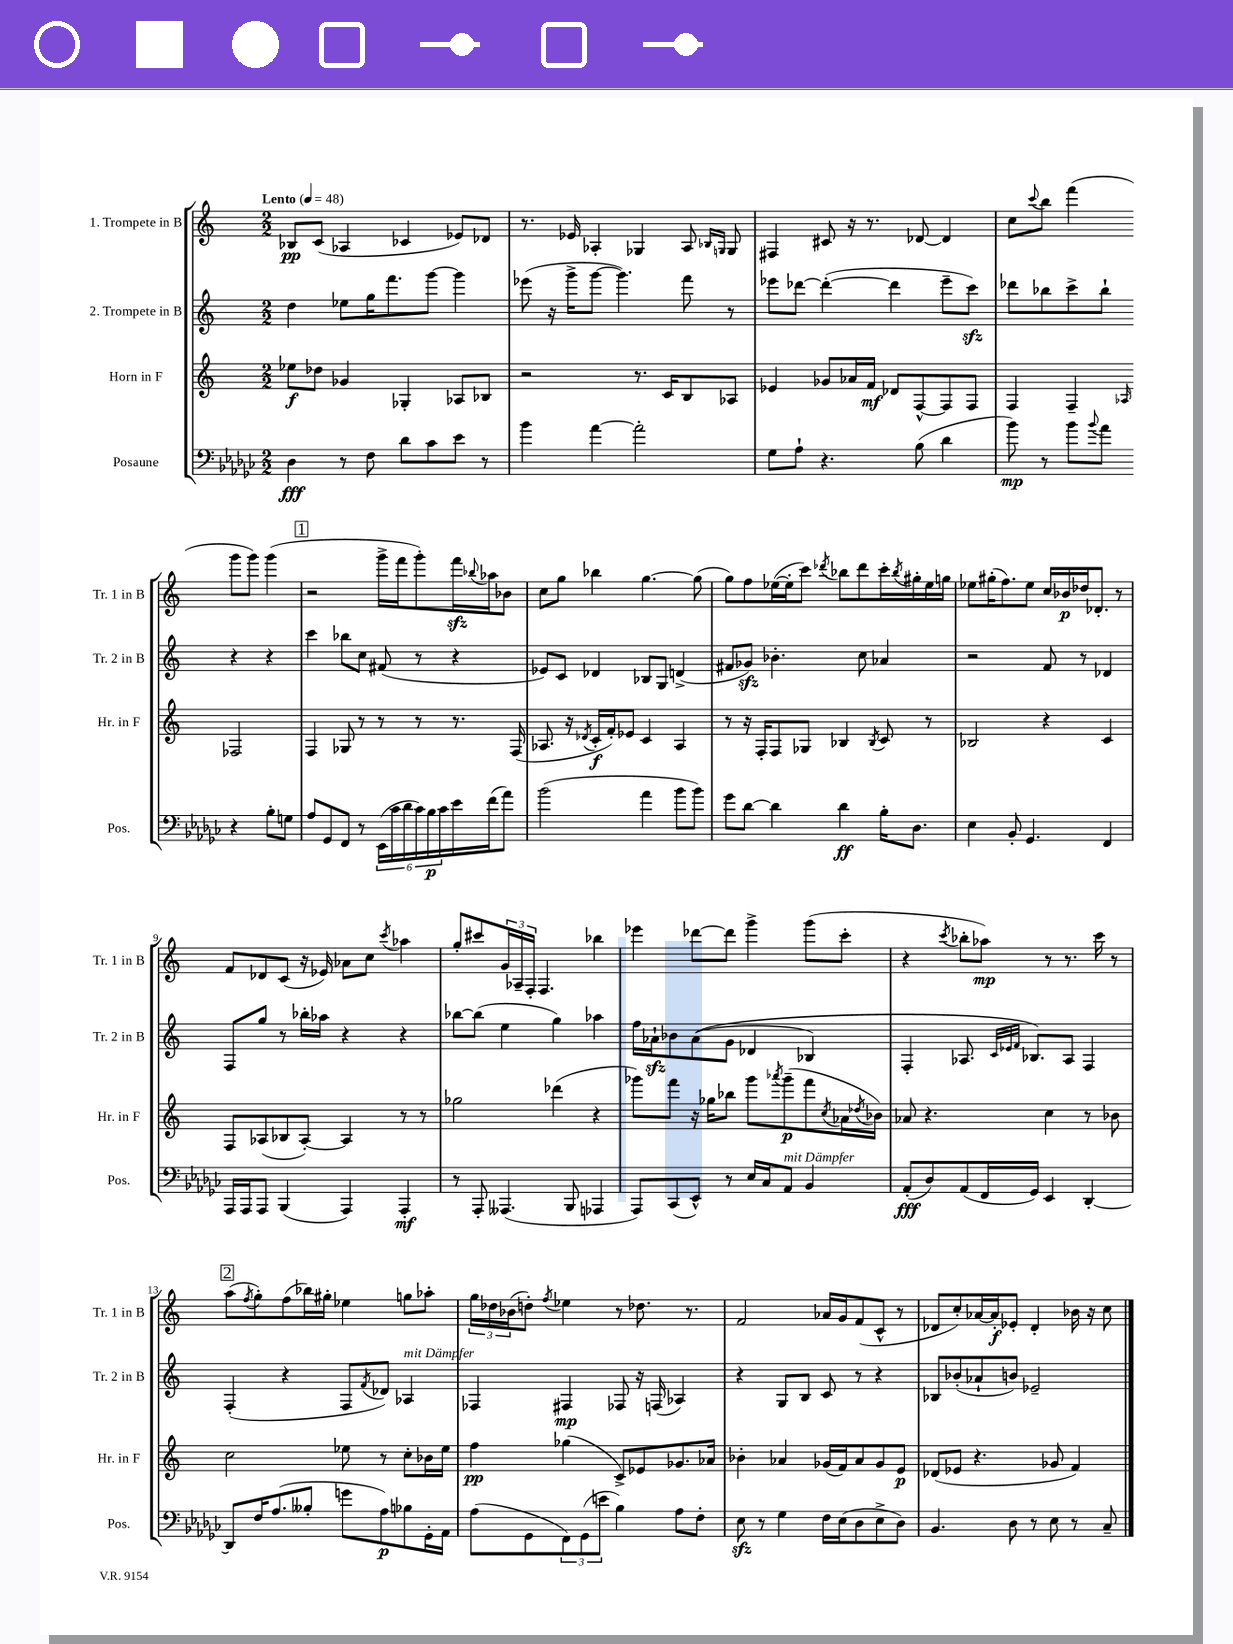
<<
\new StaffGroup <<
\new Staff = "s0" \with { instrumentName = "1. Trompete in B" shortInstrumentName = "Tr. 1 in B" } {
    \clef treble \key c \major \numericTimeSignature \time 2/2 \tempo "Lento" 4 = 48
    bes8\pp c'8( aes4 ces'4 ees'8) des'8 |
    r8. ees'16 aes4-. ges4 aes8 \grace { bes16 g16 } g8 |
    fis4 cis'8 r16 r8. des'8~ des'4 |
    c''8 \appoggiatura { c'''8 } b''8 f'''4( g'''8 g'''8) g'''4( |
    \mark \markup { \box "1" } r2 g'''16-> f'''16 g'''8-.) f'''16\sfz \appoggiatura { bes''8 } aes''16 bes'8 |
    c''8 g''8 bes''4 g''4.~ g''8( |
    g''8) f''8 ees''16~( ees''16-. c'''8) \acciaccatura { des'''8 } bes''8 des'''8 c'''16-. \acciaccatura { bes''8 } gis''16-. ees''16 g''16 |
    ees''8 gis''16-.( f''8.) ees''8 c''16 bes'16\p des''16 des'8.-. r8 |
    f'8 des'8 c'8( r16 ees'16) aes'8 c''8 \acciaccatura { c'''8 } aes''4 |
    g''8-. cis'''8 \tuplet 3/2 { g'16 aes16-- f16-. } f4. bes''4 |
    ees'''4 des'''8~ des'''8 g'''4-> g'''8( c'''8-. |
    r4 \acciaccatura { c'''8 } bes''8-. aes''8\mp) r8 r8. c'''16 r8 |
    \mark \markup { \box "2" } a''8( \acciaccatura { f''8 } g''8-.) f''8( bes''16) gis''16-. ees''4 g''8 aes''8-. |
    \tuplet 3/2 { g''16 des''16 bes'16( } d''8-.) \acciaccatura { f''8 } ees''4 r8 des''8. r8. |
    f'2 aes'16 g'16 f'8( c'8-^ r8 |
    des'8 c''8-.) aes'16~ aes'16-.\f ees'8-. des'4-. bes'16 r16 c''8 \bar "|." |
}
\new Staff = "s1" \with { instrumentName = "2. Trompete in B" shortInstrumentName = "Tr. 2 in B" } {
    \clef treble \key c \major \numericTimeSignature \time 2/2
    d''4 ees''8 g''16 f'''8. g'''8~ g'''4 |
    ees'''8( r16 g'''16-> g'''8~ g'''4.) f'''8 r8 |
    ees'''8 des'''8~ des'''4~-.( des'''4 ees'''8-- c'''8\sfz) |
    des'''8 bes''8 c'''8-> bes''8-! r4 r4 |
    \mark \markup { \box "1" } c'''4 bes''8 c''8 fis'8( r8 r4 |
    ees'8) c'8 des'4 bes8 g8 d'4->( |
    fis'8 ges'8\sfz) bes'4.-. c''8 aes'4 |
    r2 f'8 r8 des'4 |
    f8 g''8 r8 bes''16-. aes''16 r4 r4 |
    bes''8~ bes''8( e''4 g''4) aes''4 |
    f''16 aes'16-!\sfz bes'8 aes'8(\( g'8 des'4 bes4) |
    f4-. aes8. \grace { c'32 ees'32 f'32 } bes8.\) aes8 f4 |
    \mark \markup { \box "2" } f4-.( r4 f8 \acciaccatura { f'8 } des'8) aes4^\markup { \italic "mit Dämpfer" } |
    fes4 fis4\mp fes8 r16 f16( aes4) |
    r4 g8 b8 c'8 r8 r4 |
    bes8 bes'8-.( aes'8-! b'8) ees'2-- \bar "|." |
}
\new Staff = "s2" \with { instrumentName = "Horn in F" shortInstrumentName = "Hr. in F" } {
    \clef treble \key c \major \numericTimeSignature \time 2/2
    ees''8\f des''8 ges'4 ges4-. aes8 bes8 |
    r2 r8. c'16 b8 aes8 |
    ees'4 ges'8 aes'16 f'16\mf des'8 f8~-^ f8 f8 |
    f4 f4-- \grace { aes16 } fes2 |
    \mark \markup { \box "1" } f4 ges8 r8 r8 r8 r8. f16( |
    aes8. r16 \acciaccatura { des'8 } c'16-.\f f'16-.) ees'8 c'4 aes4 |
    r8 r16 f16-. f8 ges8 bes4 \acciaccatura { bes8 } c'8 r8 |
    bes2 r4 c'4 |
    f8 aes8( bes8 aes8~-.) aes4 r8 r8 |
    ges''2 des'''4( r4 |
    ges'''8) f'''8 r16 ges''16 bes''8 ges'''8 \acciaccatura { aes'''8 } ges'''8--\p( f'''8 \acciaccatura { c''8 } aes'16 \acciaccatura { des''8 } bes'16) |
    aes'8 r4. c''4 r8 bes'8 |
    \mark \markup { \box "2" } c''2 ees''8 r8 c''8-. bes'16 ees''16 |
    f''4\pp ges''4( c'8->) ees'8 ges'8. aes'16 |
    bes'4-. aes'4 ges'16( f'16) aes'8 ges'8 e'8\p |
    des'8( ees'8 r4. ges'8 f'4) \bar "|." |
}
\new Staff = "s3" \with { instrumentName = "Posaune" shortInstrumentName = "Pos." } {
    \clef bass \key ges \major \numericTimeSignature \time 2/2
    des4\fff r8 f8 des'8 ces'8 ees'8 r8 |
    bes'4 aes'4~ aes'2-. |
    ges8 aes8-! r4. bes8( des'4 |
    bes'8\mp) r8 bes'8 \appoggiatura { bes'8 } aes'8 r4 bes8-. g8 |
    \mark \markup { \box "1" } aes8 ges,8 f,8 r8 \tuplet 6/4 { ees,16( ces'16 des'16 ces'16) bes16\p ces'16 } ees'16 f'16( aes'8) |
    bes'2( aes'4 bes'8 bes'8) |
    ges'8 des'8~ des'4 des'4\ff bes16-. des8. |
    ees4 bes,8-. ges,4. f,4 |
    aes,,16 aes,,16 aes,,8 bes,,4( aes,,4) aes,,4-.\mf |
    r8 aes,,8-. aeses,,4.( bes,,8 aes,,4 |
    aes,,8) ces,8( ees,8-^) r8 ees16 ces16 aes,8^\markup { \italic "mit Dämpfer" } bes,4 |
    aes,8-.\fff( des8) aes,8( f,16 ges,16) ees,4 des,4~-. |
    \mark \markup { \box "2" } des,8 f16 aes8.( beses8-. g'8 aes8\p) bes8 ges,16-. aes,16 |
    aes8( ges,8 \tuplet 3/2 { f,8) ges,8( e'8 } bes4) aes8 f8-. |
    ees8\sfz r8 ges4 f16 ees16( des8 ees8-> des8) |
    bes,4. des8 r8 ees8 r8 ces8-- \bar "|." |
}
>>
>>
